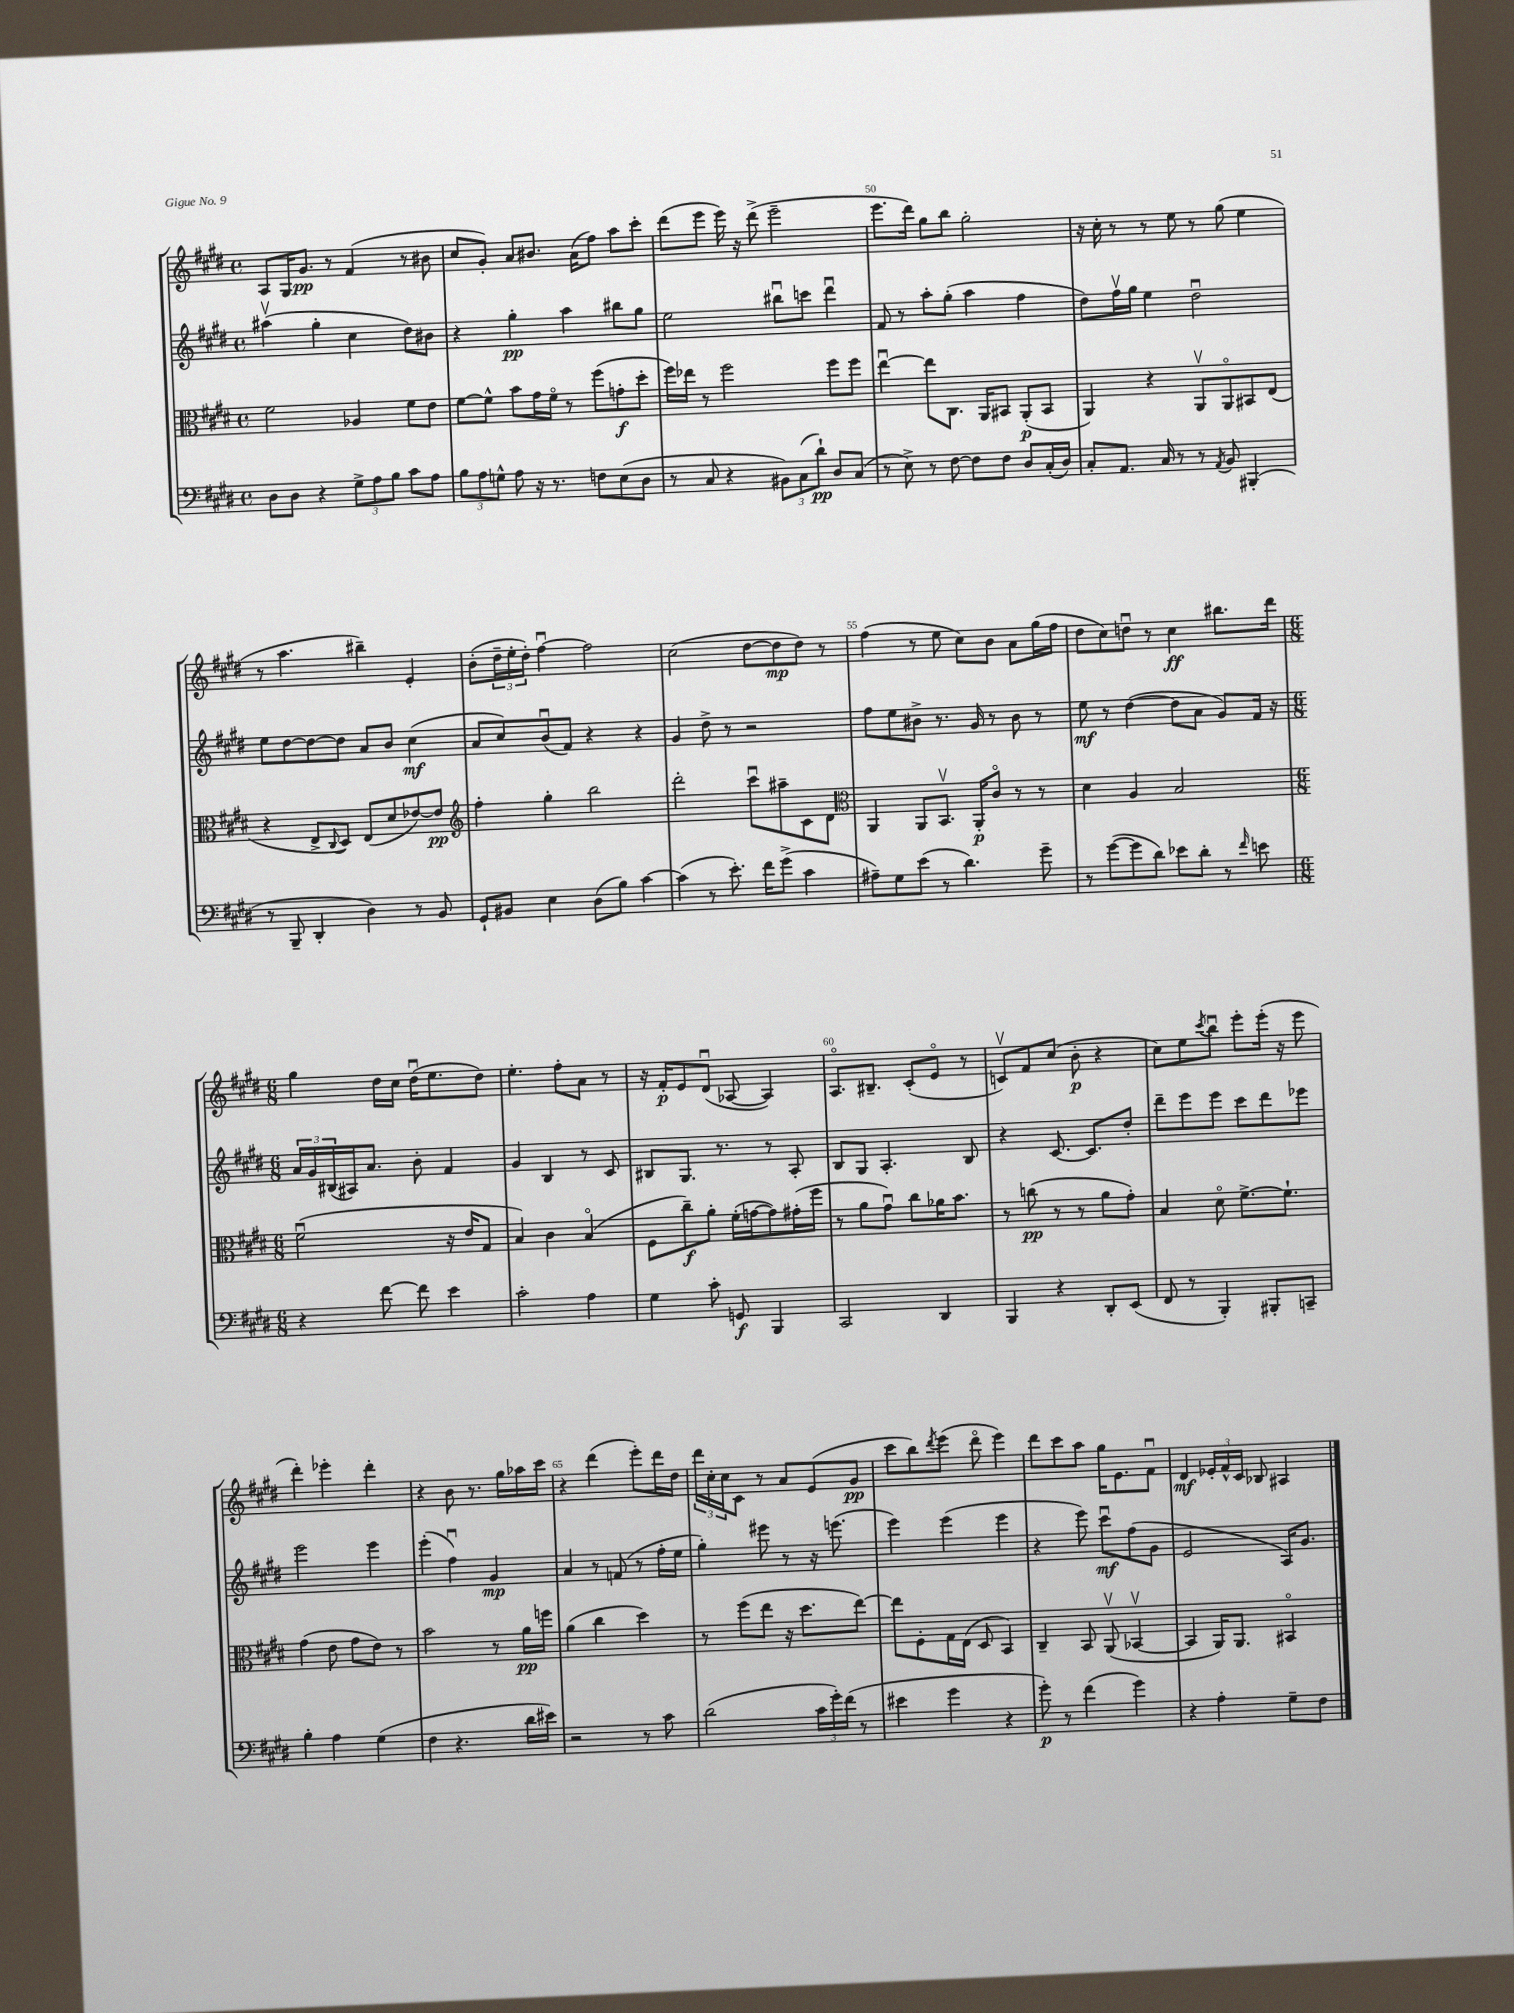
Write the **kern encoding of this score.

**kern	**dynam	**kern	**dynam	**kern	**dynam	**kern	**dynam
*part4	*part4	*part3	*part3	*part2	*part2	*part1	*part1
*staff4	*staff4	*staff3	*staff3	*staff2	*staff2	*staff1	*staff1
*clefF4	*	*clefC3	*	*clefG2	*	*clefG2	*
*k[f#c#g#d#]	*	*k[f#c#g#d#]	*	*k[f#c#g#d#]	*	*k[f#c#g#d#]	*
*M4/4	*	*M4/4	*	*M4/4	*	*M4/4	*
*met(c)	*	*met(c)	*	*met(c)	*	*met(c)	*
=47	=47	=47	=47	=47	=47	=47	=47
8D#\L	.	2f#\	.	(4aa#Xv\	.	8A/L	.
8D#\J	.	.	.	.	.	16G#/K	.
.	.	.	.	.	.	8.g#/J	pp
4r	.	.	.	4gg#'\	.	.	.
.	.	.	.	.	.	8r	.
12G#^\L	.	4A-X/	.	4cc#\	.	(4f#/	.
12A\	.	.	.	.	.	.	.
12B\J	.	.	.	.	.	.	.
8c#\L	.	8f#\L	.	8dd#\L)	.	8r	.
8A\J	.	8e\J	.	8b#X\J	.	8b#X\	.
=48	=48	=48	=48	=48	=48	=48	=48
12B\L	.	[8f#\L	.	4r	.	8cc#/L	.
12A\	.	.	.	.	.	.	.
.	.	8f#^^\J]	.	.	.	8g#'/J)	.
12Gn^^\J	.	.	.	.	.	.	.
8A\	.	8b\L	.	4gg#'\	pp	8a/L	.
16r	.	16g#\L	.	.	.	8.b#X/J	.
8.r	.	16f#\JJ	.	.	.	.	.
.	.	8r	.	4aa\	.	.	.
.	.	.	.	.	.	(16a\KL	.
8Fn\L	.	(8ff#\L	.	.	.	8ff#\J)	.
(8E\	.	8gn'\	f	8bb#X\L	.	8aa\L	.
8D#\J	.	8dd#'\J	.	8gg#\J	.	8ccc#'\J	.
=49	=49	=49	=49	=49	=49	=49	=49
8r	.	16ff#\LL)	.	2ee\	.	(8ddd#\L	.
.	.	16ee-X\JJ	.	.	.	.	.
8C#/	.	8r	.	.	.	8eee\J	.
4r	.	2ff#\	.	.	.	16eee\)	.
.	.	.	.	.	.	16r	.
.	.	.	.	.	.	(8ddd#^\	.
12BB#X\L)	.	.	.	8bb#Xu\L	.	2eee~\	.
(12C#\	.	.	.	.	.	.	.
.	.	.	.	8cccn\J	.	.	.
12d#`\J)	pp	.	.	.	.	.	.
8D#/L	.	8ff#\L	.	4ddd#u\	.	.	.
(8C#/J	.	8ff#\J	.	.	.	.	.
=50	=50	=50	=50	=50	=50	=50	=50
8r	.	[4eeu\	.	8f#/	.	8.eee\L	.
8E^\)	.	.	.	8r	.	.	.
.	.	.	.	.	.	16ddd#\Jk)	.
8r	.	8ee\L]	.	8aa'\L	.	8gg#\L	.
[8F#\	.	8.C#\J	.	(8gg#'\J	.	8bb\J	.
8F#\L]	.	.	.	4aa\	.	2gg#'\	.
.	.	16AA/KL	.	.	.	.	.
8F#\J	.	8BB#X/J	.	.	.	.	.
8D#/L	.	(8AA'/L	p	4ff#\	.	.	.
(16C#'/L	.	8BB#/J	.	.	.	.	.
16D#/JJ)	.	.	.	.	.	.	.
=51	=51	=51	=51	=51	=51	=51	=51
8C#'/L	.	4AA/)	.	8dd#\L)	.	16r	.
.	.	.	.	.	.	16cc#'\	.
8.AA/J	.	.	.	16ff#v\L	.	8r	.
.	.	.	.	16gg#\JJ	.	.	.
.	.	4r	.	4ee\	.	8r	.
16C#/	.	.	.	.	.	.	.
8r	.	.	.	.	.	8ee\	.
8r	.	8AAv/L	.	2dd#u\	.	8r	.
8qAA/	.	.	.	.	.	.	.
8BB/	.	8AA/	.	.	.	(8gg#\	.
(4BBB#X'/	.	8BB#X/	.	.	.	4ee\	.
.	.	(8E/J	.	.	.	.	.
!!LO:LB:g=z
=52	=52	=52	=52	=52	=52	=52	=52
8r	.	4r	.	8ee\L	.	8r	.
8BBB~/	.	.	.	[8dd#\	.	4.aa\	.
4DD#'/	.	8E^/L	.	8dd#\_	.	.	.
.	.	8qqC#/	.	.	.	.	.
.	.	8D#/J)	.	8dd#\J]	.	.	.
4D#\)	.	(8E/L	.	8a/L	.	4bb#X~\)	.
.	.	8d#/	.	8b/J	.	.	.
8r	.	[8e-X/)	.	(4cc#\	mf	4e'/	.
8BB/	.	8e-/J]	pp	.	.	.	.
=53	=53	=53	=53	=53	=53	=53	=53
*	*	*clefG2	*	*	*	*	*
8GG#`/L	.	4ff#'\	.	8a/L	.	(8b'\L	.
8BB#X/J	.	.	.	8cc#/)	.	24dd#~\L	.
.	.	.	.	.	.	24ee'\	.
.	.	.	.	.	.	24dd#'\JJ)	.
4E\	.	4gg#'\	.	(8bu/	.	[4ff#u\	.
.	.	.	.	8f#/J)	.	.	.
(8D#\L	.	2bb\	.	4r	.	2ff#\]	.
8B\J)	.	.	.	.	.	.	.
[4c#\	.	.	.	4r	.	.	.
=54	=54	=54	=54	=54	=54	=54	=54
(4c#\]	.	2ddd#'\	.	4g#/	.	(2cc#\	.
8r	.	.	.	8dd#^\	.	.	.
8.e'\)	.	.	.	8r	.	.	.
.	.	8ccc#u\L	.	2r	.	[8dd#\L	.
16f#\KL	.	.	.	.	.	.	.
(8g#^\J	.	8aa#X~\	.	.	.	8dd#\]	mp
4c#\	.	8c#\	.	.	.	8dd#\J)	.
.	.	8d#\J	.	.	.	8r	.
=55	=55	=55	=55	=55	=55	=55	=55
*	*	*clefC3	*	*	*	*	*
8A#X~\L)	.	4AA/	.	8ff#\L	.	(4ff#\	.
8G#\	.	.	.	8ee\	.	.	.
(8e\J	.	8AA/L	.	8b#X^\J	.	8r	.
8r	.	8.BBv/J	.	8.r	.	8ee\	.
4.d#\)	.	.	.	.	.	8cc#\L)	.
.	.	16AA'/KL	p	16g#/	.	.	.
.	.	8c#/J	.	8r	.	8b\J	.
.	.	8r	.	8b#\	.	8a\L	.
8g#~\	.	8r	.	8r	.	(16gg#\L	.
.	.	.	.	.	.	16ff#\JJ	.
=56	=56	=56	=56	=56	=56	=56	=56
8r	.	4d#\	.	8ee\	mf	8dd#\L	.
([8g#\L	.	.	.	8r	.	8cc#\)	.
8g#\]	.	4A/	.	([4dd#\	.	8ddnu\J	.
8d#\J)	.	.	.	.	.	8r	.
8e-X\L	.	2B/	.	8dd#\L]	.	4cc#\	ff
8d#'\J	.	.	.	8a\J	.	.	.
8r	.	.	.	8g#/L)	.	8.bb#X\L	.
16qqf#/	.	.	.	.	.	.	.
8en\	.	.	.	16f#/Jk	.	.	.
.	.	.	.	16r	.	16ddd#\Jk	.
!!LO:LB:g=z
=57	=57	=57	=57	=57	=57	=57	=57
*M6/8	*	*M6/8	*	*M6/8	*	*M6/8	*
4r	.	(2f#u\	.	24a/LL	.	4gg#\	.
.	.	.	.	24g#/	.	.	.
.	.	.	.	(24B#X/	.	.	.
.	.	.	.	16A#X/J)	.	.	.
.	.	.	.	8.a/J	.	.	.
[8f#\	.	.	.	.	.	16dd#\LL	.
.	.	.	.	.	.	16cc#\JJ	.
8f#\]	.	.	.	8b'\	.	(16dd#u\KL	.
.	.	.	.	.	.	8.ee\	.
4e\	.	16r	.	4f#/	.	.	.
.	.	16e/KL	.	.	.	.	.
.	.	8G#/J	.	.	.	8dd#\J)	.
=58	=58	=58	=58	=58	=58	=58	=58
2c#'\	.	4B/)	.	4g#/	.	4.ee'\	.
.	.	4c#\	.	4B/	.	.	.
.	.	.	.	.	.	8ff#'\L	.
4A\	.	(4B/	.	8r	.	8a\J	.
.	.	.	.	8c#/	.	8r	.
=59	=59	=59	=59	=59	=59	=59	=59
4G#\	.	8F#\L	.	8B#X/L	.	16r	.
.	.	.	.	.	.	16f#'/KL	p
.	.	8cc#~\)	f	8.G#/J	.	8e/	.
8c#'\	.	8a'\J	.	.	.	(8d#u/J	.
.	.	.	.	8.r	.	.	.
8GGn/	f	(16f#'\LL	.	.	.	[8A-X/	.
.	.	[16gn\J	.	.	.	.	.
4BBB/	.	8g\])	.	8r	.	4A-/])	.
.	.	(16g#X'\L	.	8A'/	.	.	.
.	.	16ff#\JJ	.	.	.	.	.
=60	=60	=60	=60	=60	=60	=60	=60
2CC#/	.	8r	.	8B/L	.	8.A/L	.
.	.	8a\L	.	8G#/J	.	.	.
.	.	.	.	.	.	8.B#X~/J	.
.	.	8g#u\J)	.	4.A'/	.	.	.
.	.	8cc#\L	.	.	.	(8c#'/L	.
4DD#/	.	16a-X\K	.	.	.	8e/J	.
.	.	8.b\J	.	.	.	.	.
.	.	.	.	8B/	.	8r	.
=61	=61	=61	=61	=61	=61	=61	=61
4BBB/	.	8r	.	4r	.	8cnv/L)	.
.	.	(8ccn\	pp	.	.	8f#/	.
4r	.	8r	.	[8.c#/	.	(8cc#/J	.
.	.	8r	.	.	.	8b'\	p
.	.	.	.	8.c#/L]	.	.	.
8DD#'/L	.	8a\L	.	.	.	4r	.
(8EE/J	.	8g#'\J)	.	8dd#'/J	.	.	.
=62	=62	=62	=62	=62	=62	=62	=62
8FF#/	.	4B/	.	8ddd#~\L	.	8cc#\L)	.
8r	.	.	.	8eee\	.	8ee\	.
.	.	.	.	.	.	8qccc#/	.
4BBB'/)	.	8d#\	.	8eee\J	.	8bbu\J	.
.	.	[8.f#^\L	.	8ccc#\L	.	8eee'\L	.
8BBB#X'/L	.	.	.	8ddd#\	.	(16eee'\Jk	.
.	.	8.f#`\J]	.	.	.	16r	.
8CCn~/J	.	.	.	8eee-X\J	.	8eee\	.
!!LO:LB:g=z
=63	=63	=63	=63	=63	=63	=63	=63
4B'\	.	(4g#\	.	2eee\	.	4ddd#'\)	.
4A\	.	8e\	.	.	.	4eee-X'\	.
.	.	8g#\L	.	.	.	.	.
(4G#\	.	8e\J)	.	4eee\	.	4ddd#'\	.
.	.	8r	.	.	.	.	.
=64	=64	=64	=64	=64	=64	=64	=64
4F#\	.	2b\	.	(4eee'\	.	4r	.
4.r	.	.	.	4ff#u\)	.	8b\	.
.	.	.	.	.	.	8.r	.
.	.	8r	.	4g#/	mp	.	.
.	.	.	.	.	.	16gg#\LL	.
16d#\LL	.	16a\LL	pp	.	.	16aa-X\	.
16e#X\JJ)	.	16ffn\JJ	.	.	.	16ccc#\JJ	.
=65	=65	=65	=65	=65	=65	=65	=65
2r	.	(4a\	.	4a/	.	4r	.
.	.	4cc#\	.	8r	.	(4ddd#\	.
.	.	.	.	(8fn/	.	.	.
8r	.	4dd#\)	.	8r	.	8eee'\L)	.
8c#\	.	.	.	16ff#'\LL	.	16ddd#\L	.
.	.	.	.	16ee\JJ	.	16dd#\JJ	.
=66	=66	=66	=66	=66	=66	=66	=66
(2d#\	.	8r	.	4gg#'\)	.	24ddd#\LL	.
.	.	.	.	.	.	24cc#'\	.
.	.	.	.	.	.	24cc#\J	.
.	.	(8ff#\L	.	.	.	8c#\J	.
.	.	8ee\J	.	8eee#X\	.	8r	.
.	.	16r	.	8r	.	8a/L	.
.	.	8.dd#\L	.	.	.	.	.
24c#\LL	.	.	.	16r	.	(8e/	.
24g#'\)	.	.	.	.	.	.	.
.	.	.	.	(8.eeen\	.	.	.
(24f#\JJ	.	.	.	.	.	.	.
8r	.	[8ee\J)	.	.	.	8g#/J	pp
=67	=67	=67	=67	=67	=67	=67	=67
4e#X\	.	8ee\L]	.	4eee\)	.	8ccc#\L	.
.	.	8F#'\	.	.	.	8bb\)	.
.	.	.	.	.	.	8qddd#/	.
4g#\	.	16G#\L	.	(4eee\	.	(8eee\J	.
.	.	(16E\JJ	.	.	.	.	.
.	.	8D#/	.	.	.	8ddd#\	.
4r	.	4BB/)	.	4eee\	.	4eee\)	.
=68	=68	=68	=68	=68	=68	=68	=68
8g#'\)	p	4C#~/	.	4r	.	8ddd#\L	.
8r	.	.	.	.	.	8ccc#\	.
(4f#\	.	8BB/	.	8eee\)	.	8aa\J	.
.	.	(8AAv/	.	8ccc#u\L	mf	16gg#\KL	.
.	.	.	.	.	.	8.e\	.
4g#\)	.	[4BB-Xv/	.	(8ff#\	.	.	.
.	.	.	.	8g#\J	.	8f#u\J	.
=69	=69	=69	=69	=69	=69	=69	=69
4r	.	4BB-/]	.	2e/	.	4d#/	mf
4A'\	.	16AA/KL)	.	.	.	24e-X'/LL	.
.	.	.	.	.	.	24f#^^/	.
.	.	8.AA/J	.	.	.	.	.
.	.	.	.	.	.	24c#/JJ	.
.	.	.	.	.	.	8B-X/	.
8G#~\L	.	4BB#X/	.	16A/KL)	.	4A#X/	.
.	.	.	.	8.g#/J	.	.	.
8F#\J	.	.	.	.	.	.	.
==	==	==	==	==	==	==	==
*-	*-	*-	*-	*-	*-	*-	*-
